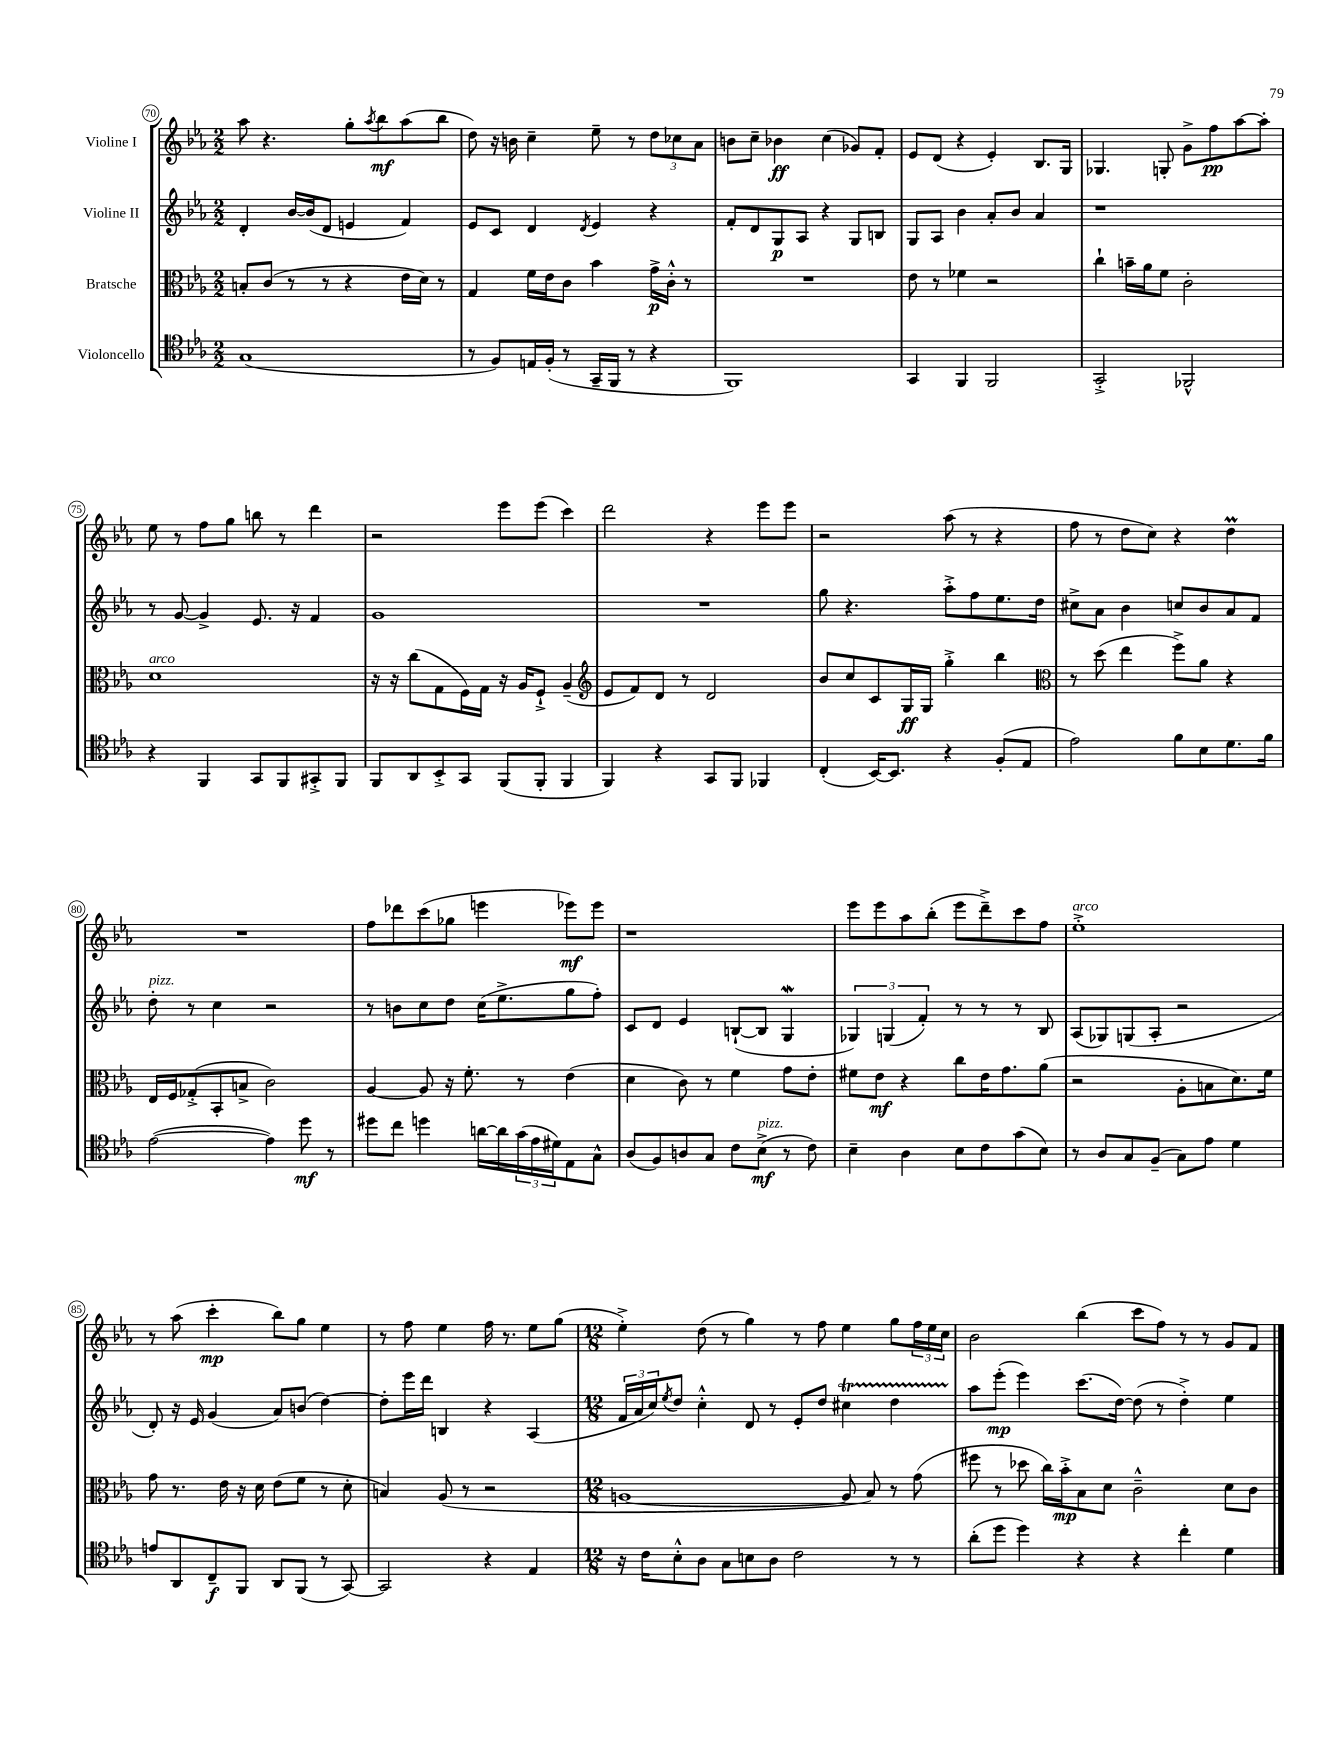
<<
\new StaffGroup <<
\new Staff = "s0" \with { instrumentName = "Violine I" } {
    \clef treble \key ees \major \numericTimeSignature \time 2/2
    aes''8 r4. g''8-. \acciaccatura { aes''8 } bes''8\mf aes''8( bes''8 |
    d''8) r16 b'16 c''4-- ees''8-- r8 \tuplet 3/2 { d''8 ces''8 aes'8 } |
    b'8 c''8-- bes'4\ff c''4( ges'8) f'8-. |
    ees'8 d'8( r4 ees'4-.) bes8. g16 |
    ges4. g8-. g'8-> f''8\pp aes''8~ aes''8-. |
    ees''8 r8 f''8 g''8 b''8 r8 d'''4 |
    r2 ees'''8 ees'''8( c'''4) |
    d'''2 r4 ees'''8 ees'''8 |
    r2 aes''8( r8 r4 |
    f''8 r8 d''8 c''8) r4 d''4\prall |
    R1 |
    f''8 des'''8 c'''8( ges''8 e'''4 ees'''8\mf) ees'''8 |
    r1 |
    ees'''8 ees'''8 aes''8 bes''8-.( ees'''8 d'''8--->) c'''8 f''8 |
    ees''1-.->^\markup { \italic "arco" } |
    r8 aes''8( c'''4-.\mp bes''8) g''8 ees''4 |
    r8 f''8 ees''4 f''16 r8. ees''8 g''8( |
    \numericTimeSignature \time 12/8 ees''4-.->) d''8( r8 g''4) r8 f''8 ees''4 g''8 \tuplet 3/2 { f''16 ees''16 c''16 } |
    bes'2 bes''4( c'''8 f''8) r8 r8 g'8 f'8 \bar "|." |
}
\new Staff = "s1" \with { instrumentName = "Violine II" } {
    \clef treble \key ees \major \numericTimeSignature \time 2/2
    d'4-. bes'16~ bes'16( d'8 e'4 f'4) |
    ees'8 c'8 d'4 \acciaccatura { d'8 } ees'4 r4 |
    f'8-. d'8 g8\p aes8 r4 g8 b8 |
    g8 aes8 bes'4 aes'8-. bes'8 aes'4 |
    r1 |
    r8 g'8~ g'4-> ees'8. r16 f'4 |
    g'1 |
    R1 |
    g''8 r4. aes''8-.-> f''8 ees''8. d''16 |
    cis''8-> aes'8 bes'4 c''8 bes'8 aes'8 f'8 |
    d''8-.^\markup { \italic "pizz." } r8 c''4 r2 |
    r8 b'8 c''8 d''8 c''16( ees''8.-> g''8 f''8-.) |
    c'8 d'8 ees'4 b8~-!( b8 g4\mordent |
    \tuplet 3/2 { ges4) g4( f'4-.) } r8 r8 r8 bes8 |
    aes8( ges8) g8( aes8-. r2 |
    d'8-.) r16 ees'16 g'4( aes'8) b'8( d''4~) |
    d''8-. ees'''16 d'''16 b4 r4 aes4( |
    \numericTimeSignature \time 12/8 \tuplet 3/2 { f'16 aes'16 c''16) } \acciaccatura { ees''8 } d''8 c''4-.-^ d'8 r8 ees'8-. d''8 cis''4\startTrillSpan d''4 |
    aes''8\stopTrillSpan ees'''8-.\mp( ees'''4) c'''8.( d''16~) d''8( r8 d''4-.->) ees''4 \bar "|." |
}
\new Staff = "s2" \with { instrumentName = "Bratsche" } {
    \clef alto \key ees \major \numericTimeSignature \time 2/2
    b8-. c'8( r8 r8 r4 ees'16 d'16) r8 |
    g4 f'16 ees'16 c'8 bes'4 g'16->\p c'16-.-^ r8 |
    R1 |
    ees'8 r8 fes'4 r2 |
    c''4-! b'16-- aes'16 f'8 c'2-. |
    d'1^\markup { \italic "arco" } |
    r16 r16 c''8( g8 f16) g16 r16 aes16 f8-!-> aes4--( |
    \clef treble ees'8 f'8) d'8 r8 d'2 |
    bes'8 c''8 c'8 g16\ff g16 g''4-.-> bes''4 |
    \clef alto r8 d''8( ees''4 f''8->) aes'8 r4 |
    ees16 f16 ges8-.->( bes,8-. b8-> c'2) |
    aes4~ aes8 r16 f'8.-. r8 ees'4( |
    d'4 c'8) r8 f'4 g'8 ees'8-. |
    fis'8 ees'8\mf r4 c''8 ees'16 g'8. aes'8( |
    r2 aes8-. b8 d'8.) f'16 |
    g'8 r8. ees'16 r16 d'16 ees'8( f'8 r8 d'8-. |
    b4) aes8( r8 r2 |
    \numericTimeSignature \time 12/8 a1~ a8 bes8) r8 g'8( |
    fis''8 r8 des''8 c''16) bes'16-.->\mp bes8 d'8 c'2---^ d'8 c'8 \bar "|." |
}
\new Staff = "s3" \with { instrumentName = "Violoncello" } {
    \clef tenor \key ees \major \numericTimeSignature \time 2/2
    g1( |
    r8 f8) e16 f16-.( r8 g,16-- f,16 r8 r4 |
    f,1) |
    g,4 f,4 f,2 |
    g,2-.-> fes,2-^ |
    r4 f,4 g,8 f,8 gis,8-.-> f,8 |
    f,8 aes,8 bes,8-.-> g,8 f,8( f,8-. f,4 |
    f,4) r4 g,8 f,8 fes,4 |
    c4-.( bes,16~) bes,8. r4 f8-.( ees8 |
    ees'2) f'8 bes8 d'8. f'16 |
    ees'2~( ees'4) d''8\mf r8 |
    dis''8 c''8 d''4 a'16~ a'16 \tuplet 3/2 { g'16( ees'16 dis'16) } ees8 g8-^ |
    aes8( f8) a8 g8 c'8 bes8->\mf^\markup { \italic "pizz." }( r8 c'8) |
    bes4-- aes4 bes8 c'8 g'8( bes8) |
    r8 aes8 g8 f8--( g8) ees'8 d'4 |
    e'8 aes,8 c8--\f f,8 aes,8 f,8( r8 g,8~) |
    g,2 r4 ees4 |
    \numericTimeSignature \time 12/8 r16 c'16 bes8-.-^ aes8 g8 b8 aes8 c'2 r8 r8 |
    aes'8-.( d''8 d''4) r4 r4 c''4-. d'4 \bar "|." |
}
>>
>>
\layout { \context { \Score currentBarNumber = #70 \override BarNumber.stencil = #(make-stencil-circler 0.1 0.3 ly:text-interface::print) } }
